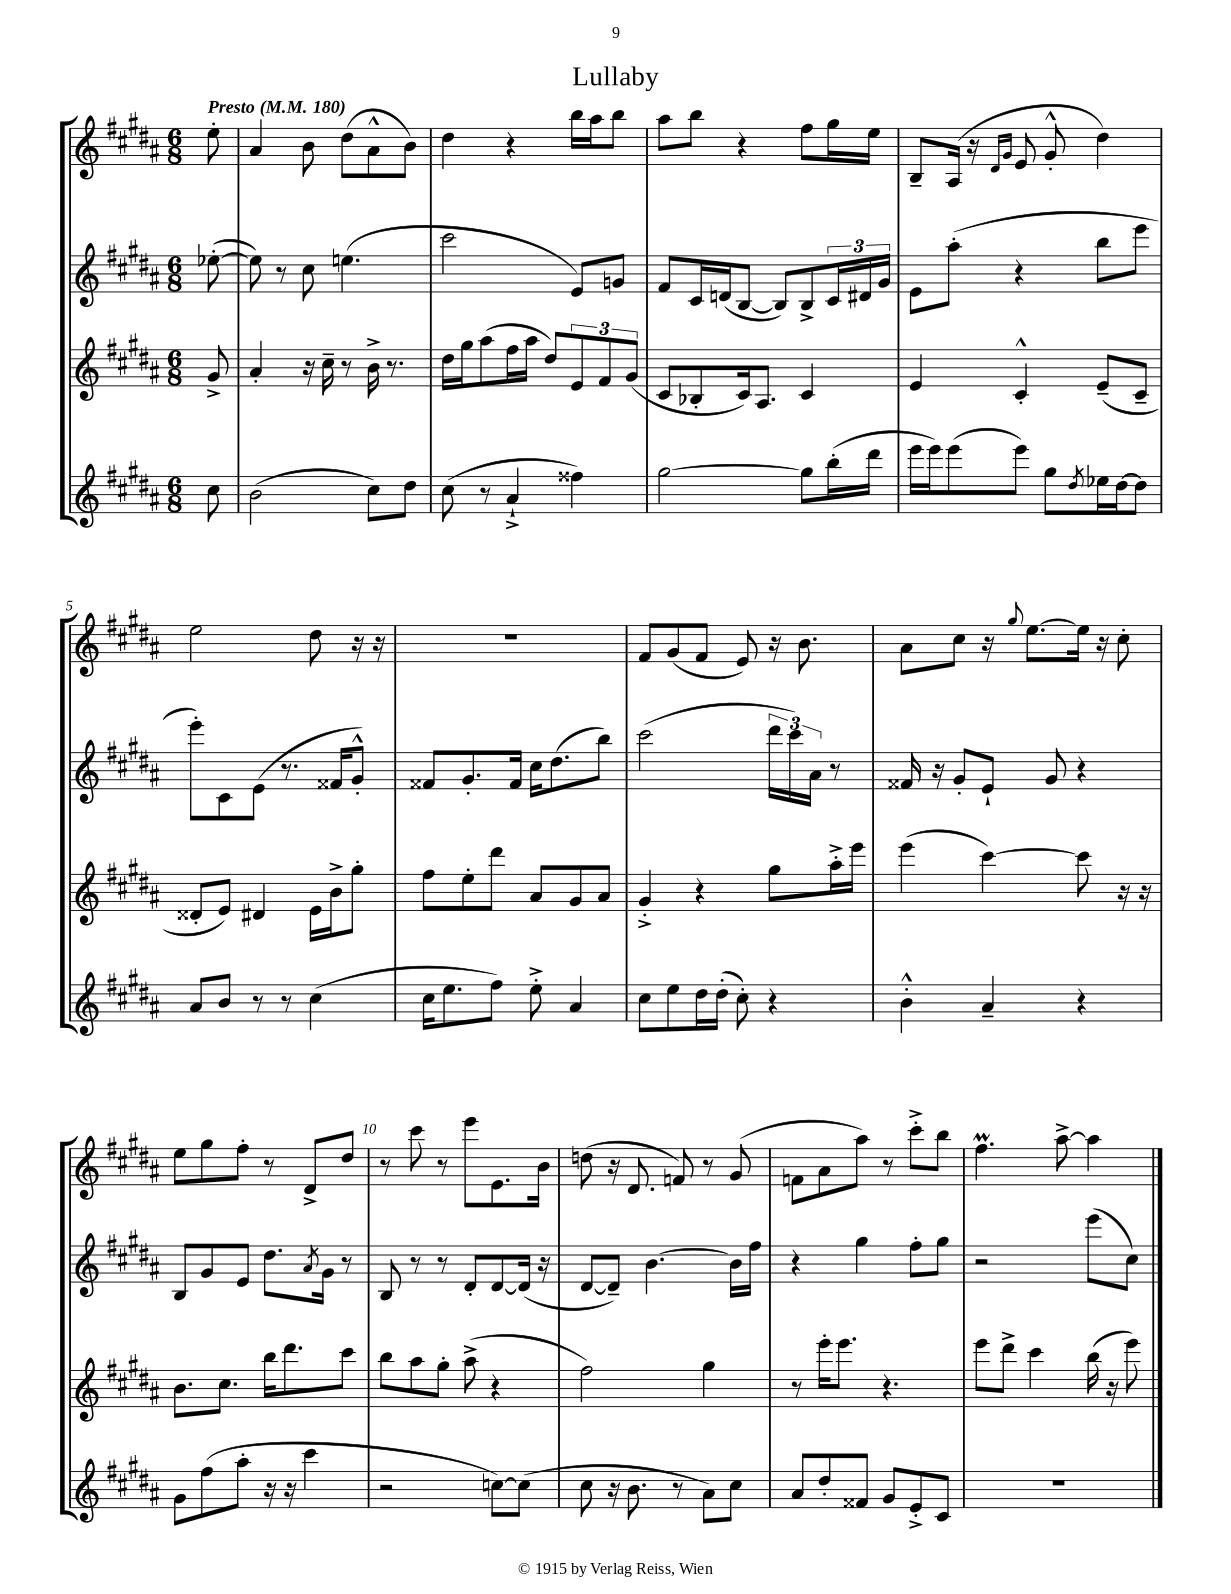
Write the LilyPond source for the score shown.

\header { title = "Lullaby" }
<<
\new StaffGroup <<
\new Staff = "s0" {
    \clef treble \key b \major \numericTimeSignature \time 6/8 \partial 8 \tempo "Presto" 4 = 180
    e''8-. |
    ais'4 b'8 dis''8( ais'8-^ b'8) |
    dis''4 r4 b''16 ais''16 b''8 |
    ais''8 b''8 r4 fis''8 gis''16 e''16 |
    b8-- ais16( r16 \grace { dis'16 gis'16 } e'8 gis'8-.-^ dis''4) |
    e''2 dis''8 r16 r16 |
    R2. |
    fis'8 gis'8( fis'8 e'8) r16 b'8. |
    ais'8 cis''8 r16 \appoggiatura { gis''8 } e''8.~ e''16 r16 cis''8-. |
    e''8 gis''8 fis''8-. r8 dis'8-> dis''8 |
    r8 cis'''8 r8 e'''8 e'8. b'16 |
    d''8( r16 dis'8. f'8) r8 gis'8( |
    f'8 ais'8 ais''8) r8 cis'''8-.-> b''8 |
    fis''4.\prall ais''8~-> ais''4 \bar "|." |
}
\new Staff = "s1" {
    \clef treble \key b \major \numericTimeSignature \time 6/8 \partial 8
    ees''8~-.( |
    ees''8) r8 cis''8 e''4.( |
    cis'''2 e'8) g'8 |
    fis'8 cis'16 d'16( b8~ b8) b8-> \tuplet 3/2 { cis'16 dis'16 gis'16 } |
    e'8 ais''8-.( r4 b''8 e'''8 |
    e'''8-.) cis'8 e'8( r8. fisis'16 gis'8-.-^) |
    fisis'8 gis'8.-. fisis'16 cis''16 dis''8.( b''8) |
    cis'''2( \tuplet 3/2 { dis'''16 cis'''16) ais'16 } r8 |
    fisis'16 r16 gis'8-. e'8-! gis'8 r4 |
    b8 gis'8 e'8 dis''8. \acciaccatura { ais'8 } gis'16 r8 |
    b8 r8 r8 dis'8-. dis'8~ dis'16( r16 |
    dis'8~ dis'8--) b'4.~ b'16 fis''16 |
    r4 gis''4 fis''8-. gis''8 |
    r2 e'''8( cis''8) \bar "|." |
}
\new Staff = "s2" {
    \clef treble \key b \major \numericTimeSignature \time 6/8 \partial 8
    gis'8-> |
    ais'4-. r16 cis''16-- r8 b'16-> r8. |
    dis''16 gis''16 ais''8( fis''16 ais''16 dis''8) \tuplet 3/2 { e'8 fis'8 gis'8( } |
    cis'8 bes8-. cis'16) ais8. cis'4 |
    e'4 cis'4-.-^ e'8--( cis'8-- |
    disis'8-. e'8) dis'4 e'16 b'16-> gis''8-. |
    fis''8 e''8-. dis'''8 ais'8 gis'8 ais'8 |
    gis'4-.-> r4 gis''8 ais''16-.-> e'''16 |
    e'''4( cis'''4~) cis'''8 r16 r16 |
    b'8. cis''8. b''16 dis'''8. cis'''8 |
    b''8 ais''8 gis''8-. ais''8->( r4 |
    fis''2) gis''4 |
    r8 e'''16-. e'''8. r4. |
    e'''8 dis'''8-> cis'''4 b''16( r16 e'''8) \bar "|." |
}
\new Staff = "s3" {
    \clef treble \key b \major \numericTimeSignature \time 6/8 \partial 8
    cis''8 |
    b'2( cis''8) dis''8 |
    cis''8( r8 ais'4-!-> fisis''4) |
    gis''2~ gis''8 b''16-.( dis'''16 |
    e'''16 e'''16) e'''8( e'''8) gis''8 \acciaccatura { dis''8 } ees''16 dis''16~ dis''8 |
    ais'8 b'8 r8 r8 cis''4( |
    cis''16 e''8. fis''8) e''8-.-> ais'4 |
    cis''8 e''8 dis''16 dis''16-.( cis''8-.) r4 |
    b'4-.-^ ais'4-- r4 |
    gis'8 fis''8( ais''8-. r16 r16 cis'''4 |
    r2 c''8~) c''8( |
    cis''8 r16 b'8. r8 ais'8) cis''8 |
    ais'8 dis''8-. fisis'8 gis'8 e'8-.-> cis'8 |
    R2. \bar "|." |
}
>>
>>
\layout { \context { \Score \override BarNumber.break-visibility = ##(#f #t #t) barNumberVisibility = #(every-nth-bar-number-visible 5) } }
